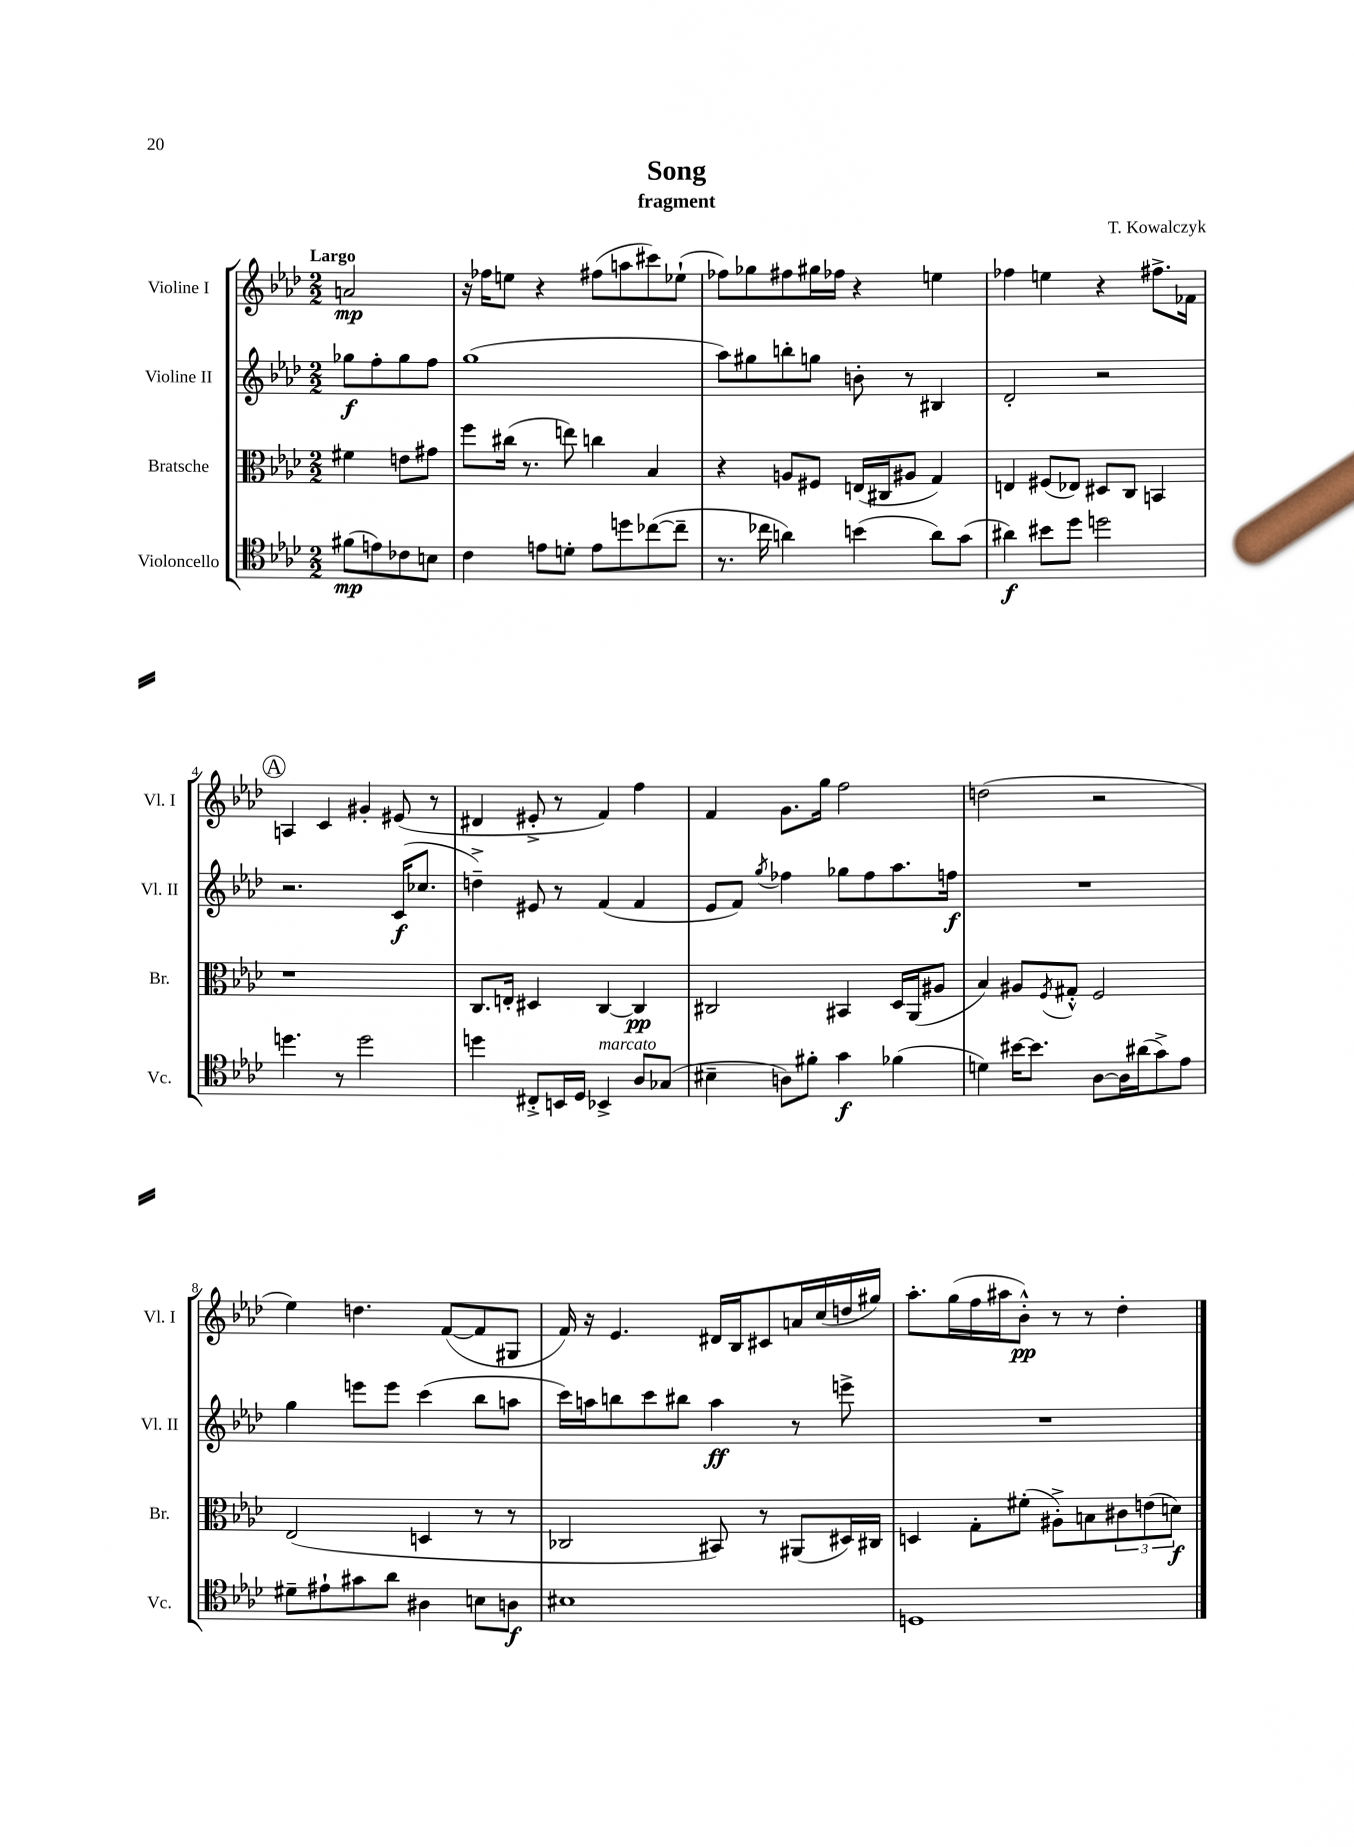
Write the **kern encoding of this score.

**kern	**dynam	**kern	**dynam	**kern	**dynam	**kern	**dynam
*part4	*part4	*part3	*part3	*part2	*part2	*part1	*part1
*staff4	*staff4	*staff3	*staff3	*staff2	*staff2	*staff1	*staff1
*I"Violoncello	*	*I"Bratsche	*	*I"Violine II	*	*I"Violine I	*
*I'Vc.	*	*I'Br.	*	*I'Vl. II	*	*I'Vl. I	*
*clefC4	*	*clefC3	*	*clefG2	*	*clefG2	*
*k[b-e-a-d-]	*	*k[b-e-a-d-]	*	*k[b-e-a-d-]	*	*k[b-e-a-d-]	*
*M2/2	*	*M2/2	*	*M2/2	*	*M2/2	*
=	=	=	=	=	=	=	=
!	!	!	!	!	!	!LO:TX:a:B:t=Largo	!
(8f#X\L	mp	4f#X\	.	8gg-X\L	f	2an/	mp
8en\)	.	.	.	8ff'\	.	.	.
8c-X\	.	8en\L	.	8gg-\	.	.	.
8Bn\J	.	8g#X\J	.	8ff\J	.	.	.
=1	=1	=1	=1	=1	=1	=1	=1
4c\	.	8ff\L	.	(1gg	.	16r	.
.	.	.	.	.	.	16ff-X\KL	.
.	.	(16cc#X\Jk	.	.	.	8een\J	.
.	.	8.r	.	.	.	.	.
8en\L	.	.	.	.	.	4r	.
8dn'\J	.	8een\)	.	.	.	.	.
8e\L	.	4ccn\	.	.	.	(8ff#X\L	.
8ddn\	.	.	.	.	.	8aan\	.
([8cc-X\	.	4B-/	.	.	.	8ccc#X\)	.
8cc-~\J]	.	.	.	.	.	(8ee-X`\J	.
=2	=2	=2	=2	=2	=2	=2	=2
8.r	.	4r	.	8aa-\L)	.	8ff-X\L)	.
.	.	.	.	8gg#X\	.	8gg-X\	.
16cc-X\	.	.	.	.	.	.	.
4an\)	.	8An/L	.	8bbn'\	.	8ff#X\	.
.	.	8F#X/J	.	8ggn\J	.	16gg#X\L	.
.	.	.	.	.	.	16ff-X\JJ	.
(4bn\	.	(16En/LL	.	8bn'\	.	4r	.
.	.	16C#X/J	.	.	.	.	.
.	.	8A#X/J	.	8r	.	.	.
8a\L)	.	4G/)	.	4B#X/	.	4een\	.
(8g\J	.	.	.	.	.	.	.
=3	=3	=3	=3	=3	=3	=3	=3
4a#X\)	f	4En/	.	2d-'/	.	4ff-X\	.
8b#X\L	.	(8F#X/L	.	.	.	4een\	.
8dd-\J	.	8E-X/J)	.	.	.	.	.
2ddn\	.	8D#X/L	.	2r	.	4r	.
.	.	8C/J	.	.	.	.	.
.	.	4BBn/	.	.	.	8.ff#X^\L	.
.	.	.	.	.	.	16f-X\Jk	.
!!LO:LB:g=z
!!LO:REH:place=s1:t=A
=4	=4	=4	=4	=4	=4	=4	=4
4.ddn\	.	1r	.	2.r	.	4An/	.
.	.	.	.	.	.	4c/	.
8r	.	.	.	.	.	.	.
2dd\	.	.	.	.	.	4g#X'/	.
.	.	.	.	(16c/KL	f	(8e#X/	.
.	.	.	.	8.cc-X/J	.	.	.
.	.	.	.	.	.	8r	.
=5	=5	=5	=5	=5	=5	=5	=5
4ddn\	.	8.C/L	.	4ddn~^\)	.	4d#X/	.
.	.	16En'/Jk	.	.	.	.	.
8C#X'^/L	.	4D#X/	.	8e#X/	.	8e#X'^/	.
16BBn/L	.	.	.	8r	.	8r	.
16D-/JJ	.	.	.	.	.	.	.
!LO:TX:a:i:t=marcato	!	!	!	!	!	!	!
4BB-X^/	.	[4C/	.	(4f/	.	4f/)	.
8A-/L	.	4C/]	pp	4f/	.	4ff\	.
(8G-X/J	.	.	.	.	.	.	.
=6	=6	=6	=6	=6	=6	=6	=6
4B#X~\	.	2C#X/	.	8e-/L	.	4f/	.
.	.	.	.	8f/J)	.	.	.
.	.	.	.	8qgg/	.	.	.
8An\L)	.	.	.	4ff-X\	.	8.g\L	.
8f#X'\J	.	.	.	.	.	.	.
.	.	.	.	.	.	16gg\Jk	.
4g\	f	4BB#X/	.	8gg-X\L	.	2ff\	.
.	.	.	.	8ff-\	.	.	.
(4f-X\	.	16D-/LL	.	8.aa-\	.	.	.
.	.	(16AA-/J	.	.	.	.	.
.	.	8A#X/J	.	.	.	.	.
.	.	.	.	16ffn\Jk	f	.	.
=7	=7	=7	=7	=7	=7	=7	=7
4dn\)	.	4B-/)	.	1r	.	(2ddn\	.
[16b#X\KL	.	8A#X/L	.	.	.	.	.
8.b#\J]	.	.	.	.	.	.	.
.	.	8qF/	.	.	.	.	.
.	.	8G#X'^^/J	.	.	.	.	.
[8A-\L	.	2F/	.	.	.	2r	.
16A-\L]	.	.	.	.	.	.	.
(16a#X\J	.	.	.	.	.	.	.
8g^\)	.	.	.	.	.	.	.
8e-\J	.	.	.	.	.	.	.
!!LO:LB:g=z
=8	=8	=8	=8	=8	=8	=8	=8
8d#X~\L	.	(2E-/	.	4gg\	.	4ee-\)	.
8e#X`\	.	.	.	.	.	.	.
8g#X\	.	.	.	8eeen\L	.	4.ddn\	.
8a-\J	.	.	.	8eee\J	.	.	.
4A#X\	.	4Dn/	.	(4ccc\	.	.	.
.	.	.	.	.	.	([8f/L	.
8Bn\L	.	8r	.	8bb-\L	.	8f/]	.
8An\J	f	8r	.	8aan\J	.	8G#X/J	.
=9	=9	=9	=9	=9	=9	=9	=9
1B#X	.	2C-X/	.	16ccc\LL)	.	16f/)	.
.	.	.	.	16aan\J	.	16r	.
.	.	.	.	8bbn\	.	4.e-/	.
.	.	.	.	8ccc\	.	.	.
.	.	.	.	8bb#X\J	.	.	.
.	.	8BB#X/)	.	4aa\	ff	16d#X/LL	.
.	.	.	.	.	.	16B-/J	.
.	.	8r	.	.	.	8c#X/	.
.	.	(8AA#X/L	.	8r	.	16an/L	.
.	.	.	.	.	.	(16cc/	.
.	.	16D#X/L)	.	8eeen^\	.	16ddn/	.
.	.	16C#X/JJ	.	.	.	16gg#X/JJ)	.
=10	=10	=10	=10	=10	=10	=10	=10
1Dn	.	4Dn/	.	1r	.	8.aa-'\L	.
.	.	.	.	.	.	(16gg\L	.
.	.	8G'\L	.	.	.	16ff\	.
.	.	.	.	.	.	16aa#X\J	.
.	.	(8f#X'\J	.	.	.	8b-'^^\J)	pp
.	.	8A#X'^\L)	.	.	.	8r	.
.	.	8Bn\	.	.	.	8r	.
.	.	12c#X\	.	.	.	4dd-'\	.
.	.	(12en\	.	.	.	.	.
.	.	12dn\J)	f	.	.	.	.
==	==	==	==	==	==	==	==
*-	*-	*-	*-	*-	*-	*-	*-
